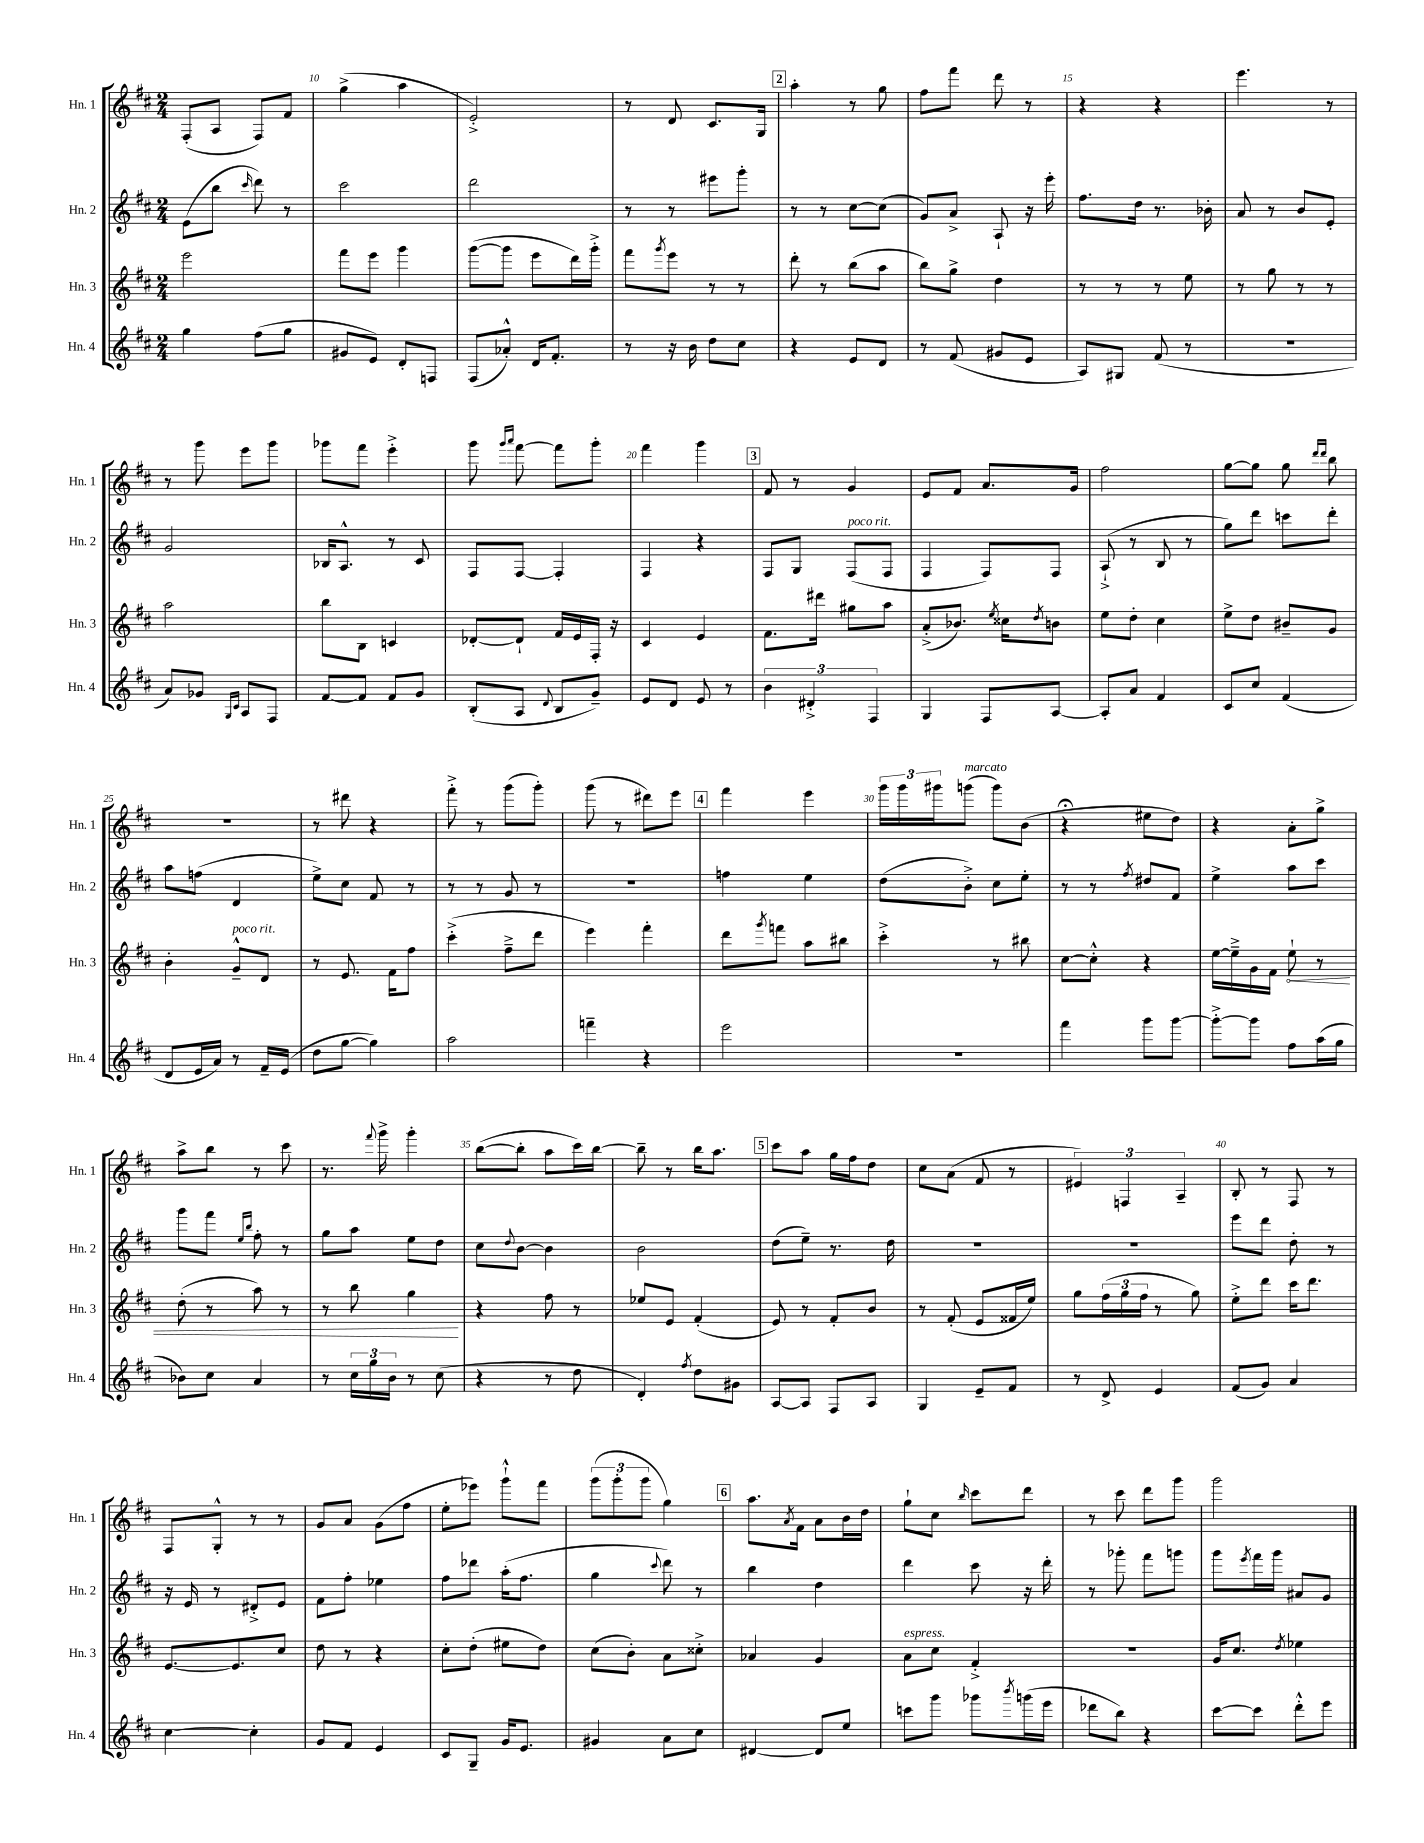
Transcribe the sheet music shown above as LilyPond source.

<<
\new StaffGroup <<
\new Staff = "s0" \with { instrumentName = "Hn. 1" shortInstrumentName = "Hn. 1" } {
    \clef treble \key d \major \numericTimeSignature \time 2/4
    fis8-.( a8 fis8) fis'8 |
    g''4->( a''4 |
    e'2-.->) |
    r8 d'8 cis'8. g16 |
    \mark \markup { \box "2" } a''4-. r8 g''8 |
    fis''8 fis'''8 d'''8 r8 |
    r4 r4 |
    e'''4. r8 |
    r8 g'''8 e'''8 g'''8 |
    ges'''8 fis'''8 e'''4-.-> |
    g'''8 \grace { g'''16 a'''16 } fis'''8~ fis'''8 g'''8-. |
    fis'''4 g'''4 |
    \mark \markup { \box "3" } fis'8 r8 g'4 |
    e'8 fis'8 a'8. g'16 |
    fis''2 |
    g''8~ g''8 g''8 \grace { d'''16 d'''16 } b''8 |
    R2 |
    r8 dis'''8 r4 |
    fis'''8-.-> r8 g'''8( g'''8-.) |
    g'''8( r8 dis'''8) e'''8 |
    \mark \markup { \box "4" } fis'''4 e'''4 |
    \tuplet 3/2 { g'''16 g'''16 gis'''16 } g'''8^\markup { \italic "marcato" }( g'''8) b'8( |
    r4\fermata eis''8 d''8) |
    r4 a'8-. g''8-> |
    a''8-> b''8 r8 cis'''8 |
    r8. \appoggiatura { fis'''8 } g'''16-> g'''4-. |
    b''8~( b''8-. a''8 cis'''16) b''16~ |
    b''8-- r8 b''16 a''8. |
    \mark \markup { \box "5" } cis'''8 a''8 g''16 fis''16 d''8 |
    cis''8 a'8( fis'8 r8 |
    \tuplet 3/2 { eis'4) f4 a4-- } |
    b8-. r8 fis8 r8 |
    fis8 g8-.-^ r8 r8 |
    g'8 a'8 g'8( fis''8 |
    e''8-. ees'''8) g'''8-!-^ fis'''8 |
    \tuplet 3/2 { g'''8( g'''8-. g'''8 } g''4) |
    \mark \markup { \box "6" } a''8. \acciaccatura { a'8 } fis'16 a'8 b'16 d''16 |
    g''8-! cis''8 \grace { b''16 } cis'''8 d'''8 |
    r8 cis'''8 d'''8 g'''8 |
    g'''2 \bar "|." |
}
\new Staff = "s1" \with { instrumentName = "Hn. 2" shortInstrumentName = "Hn. 2" } {
    \clef treble \key d \major \numericTimeSignature \time 2/4
    e'8( b''8 \grace { cis'''16 } d'''8) r8 |
    cis'''2 |
    d'''2 |
    r8 r8 eis'''8 g'''8-. |
    \mark \markup { \box "2" } r8 r8 cis''8~ cis''8( |
    g'8) a'8-> a8-! r16 e'''16-. |
    fis''8. d''16 r8. bes'16-. |
    a'8 r8 b'8 e'8-. |
    g'2 |
    bes16 a8.-^ r8 cis'8 |
    fis8 fis8~ fis4-. |
    fis4 r4 |
    \mark \markup { \box "3" } fis8 g8 fis8^\markup { \italic "poco rit." }( fis8 |
    fis4 fis8) fis8 |
    a8-!->( r8 b8 r8 |
    g''8) d'''8 c'''8 d'''8-. |
    a''8 f''8( d'4 |
    e''8->) cis''8 fis'8 r8 |
    r8 r8 g'8 r8 |
    r2 |
    \mark \markup { \box "4" } f''4 e''4 |
    d''8( b'8-.->) cis''8 e''8-. |
    r8 r8 \acciaccatura { fis''8 } dis''8 fis'8 |
    e''4-> a''8 cis'''8 |
    g'''8 fis'''8 \grace { e''16 b''16 } fis''8-. r8 |
    g''8 a''8 e''8 d''8 |
    cis''8 \appoggiatura { d''8 } b'8~ b'4 |
    b'2 |
    \mark \markup { \box "5" } d''8( e''8--) r8. d''16 |
    R2 |
    R2 |
    e'''8 d'''8 d''8-. r8 |
    r16 e'16 r8 dis'8-.-> e'8 |
    fis'8 fis''8-. ees''4 |
    fis''8 des'''8 a''16-.( fis''8. |
    g''4 \appoggiatura { cis'''8 } d'''8) r8 |
    \mark \markup { \box "6" } b''4 d''4 |
    d'''4 cis'''8 r16 d'''16-. |
    r8 ges'''8-. fis'''8 g'''8 |
    g'''8 \acciaccatura { e'''8 } fis'''16 g'''16 ais'8 g'8 \bar "|." |
}
\new Staff = "s2" \with { instrumentName = "Hn. 3" shortInstrumentName = "Hn. 3" } {
    \clef treble \key d \major \numericTimeSignature \time 2/4
    e'''2 |
    fis'''8 e'''8 g'''4 |
    g'''8~( g'''8 e'''8 d'''16) g'''16-.-> |
    fis'''8 \acciaccatura { g'''8 } e'''8 r8 r8 |
    \mark \markup { \box "2" } d'''8-. r8 b''8( a''8 |
    b''8) g''8-> d''4 |
    r8 r8 r8 e''8 |
    r8 g''8 r8 r8 |
    a''2 |
    b''8 b8 c'4 |
    des'8~-. des'8-! fis'16 e'16 fis16-. r16 |
    cis'4 e'4 |
    \mark \markup { \box "3" } fis'8. dis'''16 gis''8 a''8 |
    a'8-.->( bes'8.) \acciaccatura { e''8 } cisis''16 \acciaccatura { d''8 } b'8 |
    e''8 d''8-. cis''4 |
    e''8-> d''8 bis'8-- g'8 |
    b'4-. g'8---^^\markup { \italic "poco rit." } d'8 |
    r8 e'8. fis'16 fis''8 |
    cis'''4-.->( fis''8---> d'''8 |
    e'''4) fis'''4-. |
    \mark \markup { \box "4" } d'''8 \acciaccatura { g'''8 } f'''8 a''8 bis''8 |
    cis'''4-.-> r8 bis''8 |
    cis''8~ cis''8-.-^ r4 |
    e''16~ e''16---> g'16 fis'16 \once \override Hairpin.circled-tip = ##t e''8-!\< r8 |
    d''8-.( r8 a''8) r8 |
    r8 b''8 g''4\! |
    r4 fis''8 r8 |
    ees''8 e'8 fis'4-.( |
    \mark \markup { \box "5" } e'8) r8 fis'8-. b'8 |
    r8 fis'8-.( e'8 fisis'16 e''16) |
    g''8 \tuplet 3/2 { fis''16( g''16 fis''16 } r8 g''8) |
    e''8-.-> d'''8 cis'''16 d'''8. |
    e'8.~ e'8. cis''8 |
    d''8 r8 r4 |
    cis''8-. d''8-.( eis''8 d''8) |
    cis''8( b'8-.) a'8 cisis''8-.-> |
    \mark \markup { \box "6" } aes'4 g'4 |
    a'8^\markup { \italic "espress." } cis''8 fis'4-.-> |
    r2 |
    g'16 cis''8. \acciaccatura { d''8 } ees''4 \bar "|." |
}
\new Staff = "s3" \with { instrumentName = "Hn. 4" shortInstrumentName = "Hn. 4" } {
    \clef treble \key d \major \numericTimeSignature \time 2/4
    g''4 fis''8( g''8 |
    gis'8 e'8) d'8-. f8 |
    fis8( aes'8-.-^) d'16 fis'8.-. |
    r8 r16 b'16 d''8 cis''8 |
    \mark \markup { \box "2" } r4 e'8 d'8 |
    r8 fis'8( gis'8 e'8 |
    a8) gis8 fis'8( r8 |
    R2 |
    a'8) ges'8 \grace { g16 cis'16 } a8 fis8 |
    fis'8~ fis'8 fis'8 g'8 |
    b8-.( a8 \appoggiatura { d'8 } b8 g'8--) |
    e'8 d'8 e'8 r8 |
    \mark \markup { \box "3" } \tuplet 3/2 { b'4 dis'4-.-> fis4 } |
    g4 fis8 a8~ |
    a8-. a'8 fis'4 |
    cis'8 cis''8 fis'4( |
    d'8 e'16 a'16) r8 fis'16-- e'16( |
    d''8 g''8~ g''4) |
    a''2 |
    f'''4-- r4 |
    \mark \markup { \box "4" } e'''2 |
    r2 |
    fis'''4 g'''8 g'''8~ |
    g'''8~-.-> g'''8 fis''8 a''16( g''16 |
    bes'8) cis''8 a'4 |
    r8 \tuplet 3/2 { cis''16 g''16 b'16 } r8 cis''8( |
    r4 r8 d''8 |
    d'4-.) \acciaccatura { fis''8 } d''8 gis'8 |
    \mark \markup { \box "5" } a8~ a8 fis8 a8 |
    g4 e'8-- fis'8 |
    r8 d'8-> e'4 |
    fis'8( g'8) a'4 |
    cis''4~ cis''4-. |
    g'8 fis'8 e'4 |
    cis'8 g8-- g'16 e'8. |
    gis'4 a'8 cis''8 |
    \mark \markup { \box "6" } dis'4~ dis'8 e''8 |
    c'''8 g'''8 ges'''8 \acciaccatura { b'''8 } g'''16( e'''16 |
    des'''8 b''8) r4 |
    cis'''8~ cis'''8 d'''8-.-^ e'''8 \bar "|." |
}
>>
>>
\layout { \context { \Score currentBarNumber = #9 \override BarNumber.break-visibility = ##(#f #t #t) barNumberVisibility = #(every-nth-bar-number-visible 5) } }
